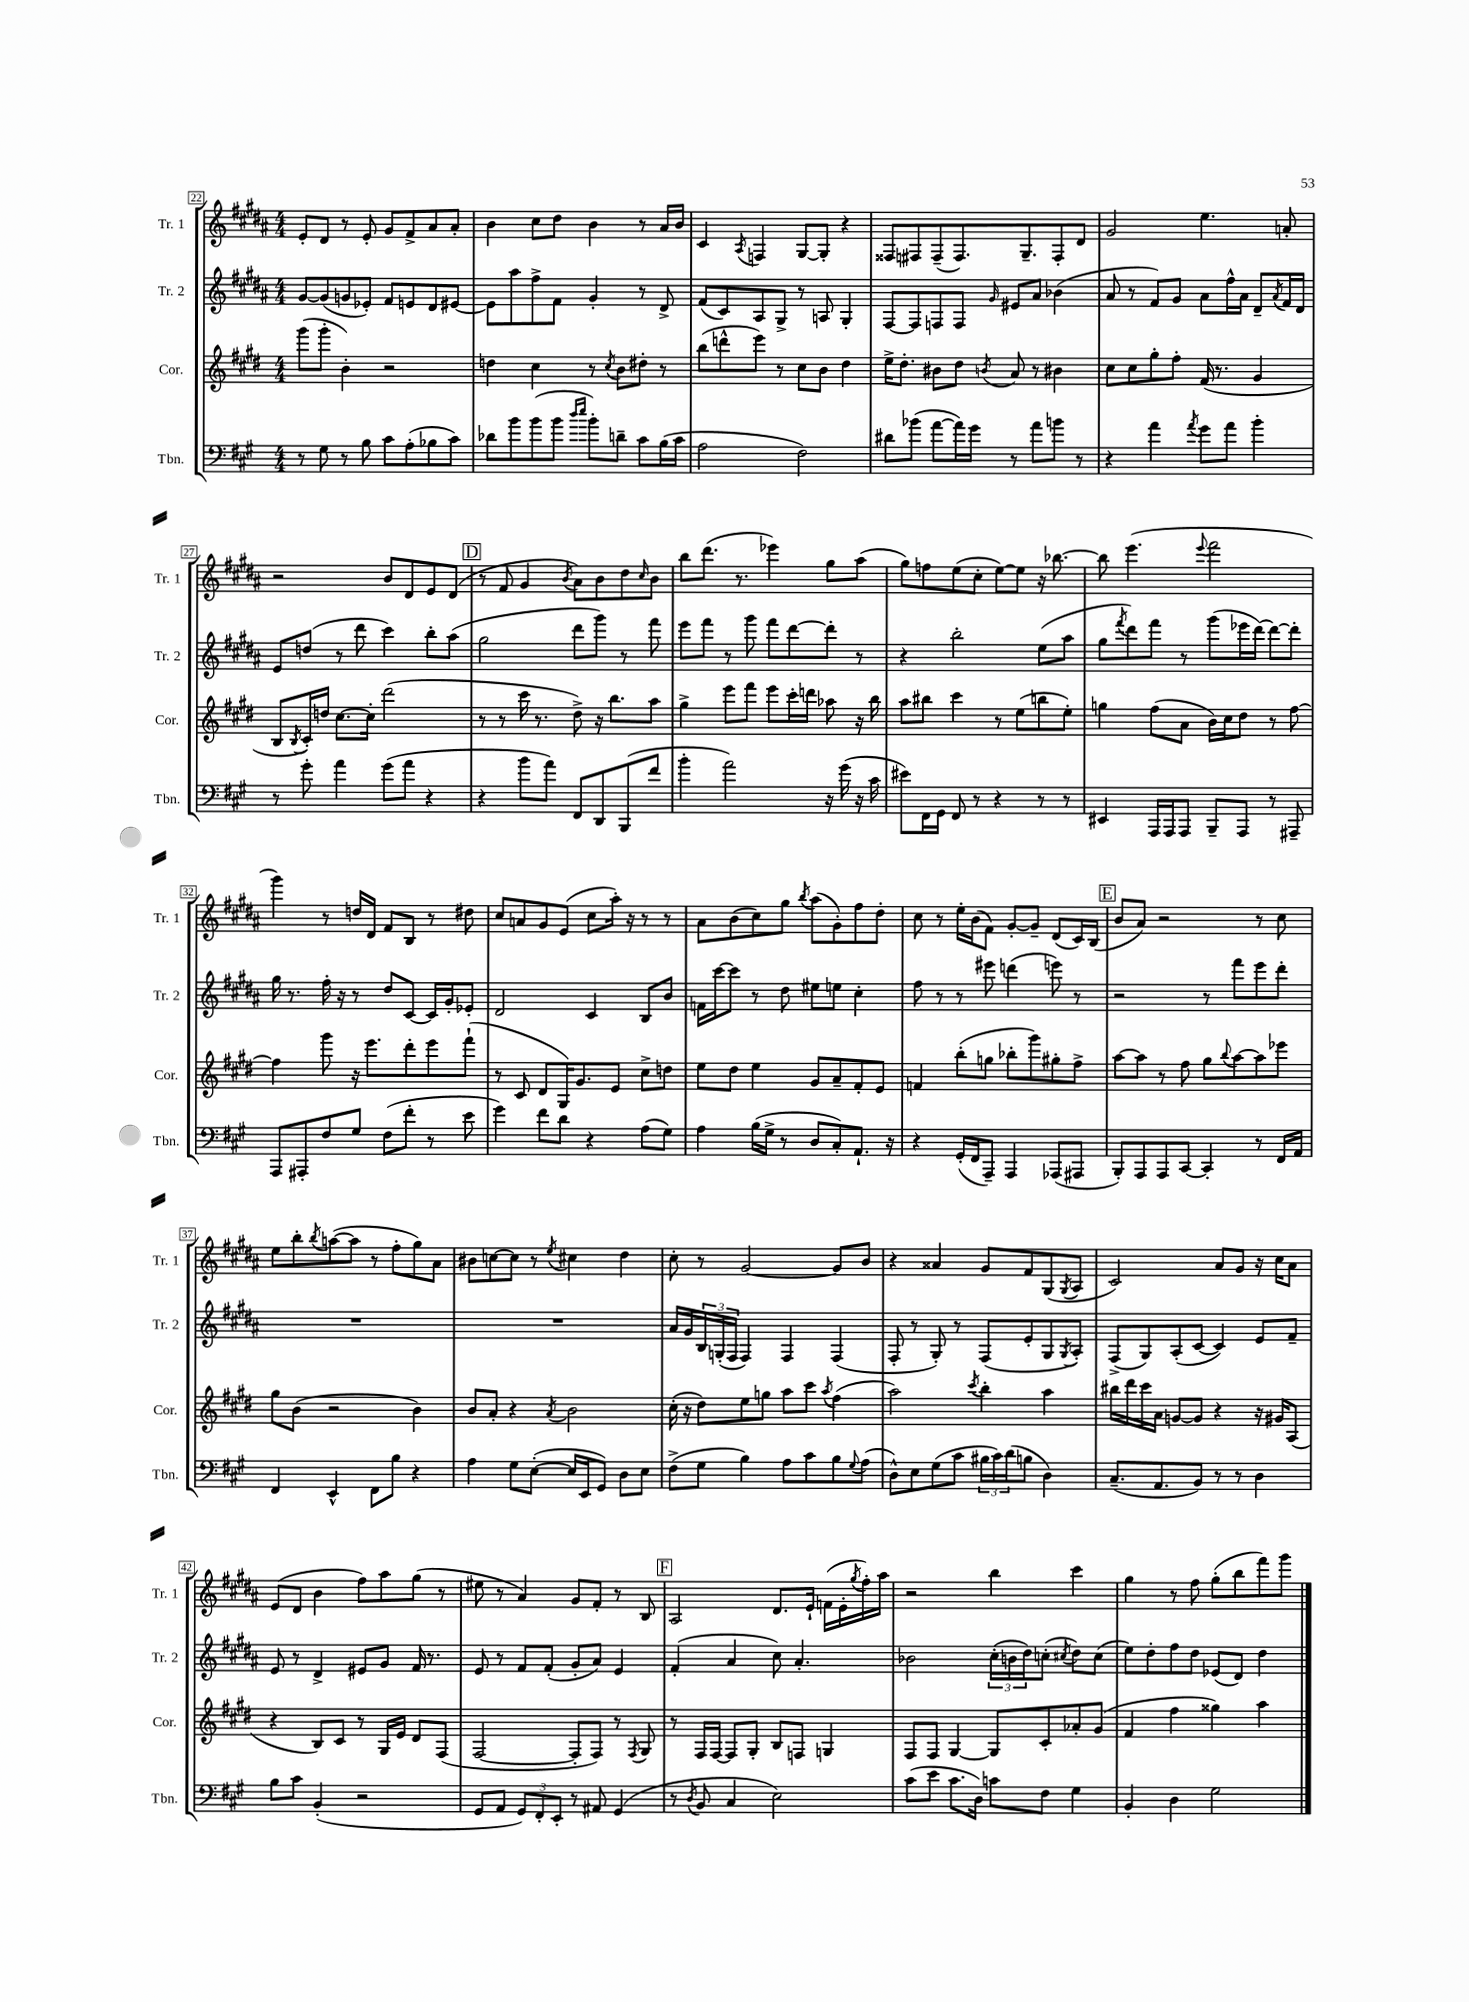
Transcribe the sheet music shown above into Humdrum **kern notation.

**kern	**kern	**kern	**kern
*staff4	*staff3	*staff2	*staff1
*clefF4	*clefG2	*clefG2	*clefG2
*k[f#c#g#]	*k[f#c#g#d#]	*k[f#c#g#d#a#]	*k[f#c#g#d#a#]
*M4/4	*M4/4	*M4/4	*M4/4
8r	(8ggg#	[8g#	8e'
8G#	8ggg#'	(8g#]	8d#
8r	4b')	8g	8r
8B	.	8e-')	8e'
8c#	2r	8f#	8g#
(8A'	.	8e	8f#^
8B-	.	8d#	8a#
8c#)	.	[8e#	8a#'
=	=	=	=
8d-	4dd	8e#]	4b
8b	.	8aa#	.
(8b	4cc#	8ff#^	8cc#
8b	.	8f#	8dd#
16qqdd	.	.	.
16qqee	.	.	.
8b')	8r	4g#'	4b
.	8qcc#	.	.
8d~	8b	.	.
8c#	8dd#'	8r	8r
(16B	8r	8d#^	16a#
16c#	.	.	16b
=	=	=	=
2A	(8bb	(8f#	4c#
.	8ddd^^	8c#)	.
.	.	.	8qA#
.	8eee)	8A#	4F
.	8r	8G#^	.
2F#)	8cc#	8r	[8G#
.	8b	8A	8G#']
.	4dd#	4G#'	4r
=	=	=	=
8d#	16ee^	[8F#	8F##
.	8.dd#'	.	.
(8b-	.	8F#]	8F#
[8a	8b#	8F	(8F#~
16a])	8dd#	8F	8.F#)
16g#	.	.	.
.	8qb	16qqg#	.
8r	8a	8e#	.
.	.	.	8.G#~
8a	8r	8a#	.
8b	4b#	(4b-	8F#'
8r	.	.	8d#
=	=	=	=
4r	8cc#	8a#	2g#
.	8cc#	8r	.
4a	8gg#'	8f#)	.
.	8ff#'	8g#	.
8qa	.	.	.
8g#	(16f#	8a#	4.ee
.	8.r	.	.
8a	.	16ff#^^	.
.	.	16a#	.
4b'	4g#	8d#~	.
.	.	8qa#	.
.	.	16f#	8a'
.	.	16d#	.
=	=	=	=
8r	8B	8e	2r
.	8qB	.	.
8g#'	16c#')	(8dd	.
.	16dd	.	.
4a	[8.cc#	8r	.
.	.	8ddd#	.
.	16cc#']	.	.
(8g#	(2ddd#	4ccc#)	8b
8a	.	.	8d#
4r	.	8bb'	8e
.	.	(8aa#	(8d#
=	=	=	=
4r	8r	2gg#	8r
.	8r	.	8f#
8b	16ccc#	.	4g#
.	8.r	.	.
8a)	.	.	.
.	.	.	8qb
8FF#	8dd#^)	8ddd#	8a#)
8DD	16r	8ggg#)	8b
.	8.bb	.	.
(8BBB	.	8r	8dd#
.	.	.	16qqcc#
8f#	8aa	8fff#	8b
=	=	=	=
4b'	4gg#^	8eee	8bb
.	.	8fff#	(8.ddd#
2a)	8eee	8r	.
.	.	.	8.r
.	8fff#	8ggg#	.
.	8eee	8fff#	4eee-)
.	16ccc#'	[8ddd#	.
.	16ddd	.	.
16r	8aa-	8ddd#']	8gg#
(16g#	.	.	.
16r	16r	8r	(8aa#
16c#	16bb	.	.
=	=	=	=
8e#)	8aa	4r	8gg#)
16FF#	8bb#	.	8ff
16GG#	.	.	.
8FF#	4ccc#	2bb'	(8ee
8r	.	.	8cc#'
4r	8r	.	[8ee)
.	(8ee	.	8ee]
8r	8bb	(8ee	16r
.	.	.	[8.bb-
8r	8ee')	8aa#	.
=	=	=	=
4EE#	4gg	8gg#	8bb-]
.	.	8qfff#	.
.	.	8ddd#)	(4.eee
16AAA	(8ff#	8fff#	.
16AAA	.	.	.
8AAA	8a	8r	.
.	.	.	8qqeee
8BBB~	16b)	(8ggg#	2fff#
.	16cc#	.	.
8AAA	8dd#	16eee-	.
.	.	[16ddd#)	.
8r	8r	8ddd#_	.
8AAA#~	[8ff#	8ddd#']	.
=	=	=	=
8AAA	4ff#]	16gg#	4ggg#)
.	.	8.r	.
8AAA#'	.	.	.
8F#	8ggg#	16ff#'	8r
.	.	16r	.
8G#	16r	8r	16dd
.	8.eee	.	16d#
(8F#	.	8dd#	8f#
8f#'	8ddd#'	[8c#	8B
8r	8eee	16c#]	8r
.	.	16g#'	.
8e	(8fff#`	8e-'	8dd#
=	=	=	=
4g#)	8r	2d#	8cc#
.	8c#	.	8a
8f#	8d#	.	8g#
8d	16G#)	.	(8e
.	8.g#	.	.
4r	.	4c#	8cc#
.	8e	.	16aa#')
.	.	.	16r
(8A	8cc#^	8B	8r
8G#)	8dd	8b	8r
=	=	=	=
4A	8ee	16f	8a#
.	.	[16ccc#	.
.	8dd#	8ccc#]	(8b
(16B	4ee	8r	8cc#)
16G#^	.	.	.
8r	.	8dd#	8gg#
.	.	.	8qbb
8D	8g#	8ee#	(8aa#
8C#')	8a~	8ee	8g#')
8.AA`	8f#'	4cc#'	8ff#
.	8e	.	8dd#'
16r	.	.	.
=	=	=	=
4r	4f	8ff#	8cc#
.	.	8r	8r
(16GG#'	(8bb'	8r	16ee'
16FF#	.	.	(16b
8AAA~)	8gg	8eee#	8f#)
4AAA	8bb-'	(4ddd	[8g#'
.	8ggg#)	.	8g#~]
(8AAA-	8gg#'	8eee)	(8d#
8AAA#	8ff#^	8r	16c#)
.	.	.	(16B
=	=	=	=
8BBB')	[8aa	2r	8b
8AAA	8aa]	.	8a#)
8AAA	8r	.	2r
[8CC#	8ff#	.	.
4CC#']	8gg#	8r	.
.	8qqbb	.	.
.	[8aa	8fff#	.
8r	8aa]	8eee	8r
16FF#	8eee-	8ddd#'	8cc#
16AA	.	.	.
=	=	=	=
4FF#	8gg#	1r	8ee
.	(8b	.	8bb'
.	.	.	8qbb
4EE^^	2r	.	([8aa
.	.	.	8aa]
8FF#	.	.	8r
8B	.	.	8ff#'
4r	4b)	.	8gg#)
.	.	.	8a#
=	=	=	=
4A	8b	1r	8b#
.	8a'	.	[8cc
8G#	4r	.	8cc]
([8E'	.	.	8r
.	8qa	.	8qee
16E]	2b	.	4cc#
16EE	.	.	.
8GG#)	.	.	.
8D	.	.	4dd#
8E	.	.	.
=	=	=	=
(8F#^	(16cc#'	16a#	8cc#'
.	16r	16g#	.
8G#	8dd#)	24B	8r
.	.	(24G'	.
.	.	24F#	.
4B)	8ee	4F#)	[2g#
.	8gg	.	.
8A	8aa	4F#	.
8c#	8ccc#	.	.
.	8qaa	.	.
8B	(4ff#	(4F#	8g#]
8qqG#	.	.	.
(8A	.	.	8b
=	=	=	=
8D^^)	2aa)	8F#'	4r
8E	.	8r	.
(8G#	.	8G#')	4a##
8c#	.	8r	.
.	8qccc#	.	.
24B#	4bb'	(8F#	8g#
24c#)	.	.	.
(24d	.	.	.
8B	.	8e'	8f#
4D)	4aa	8G#	(8G#
.	.	8qG#	8qG#
.	.	8A#')	8A#
=	=	=	=
(8.C#~	16bb#	(8F#^	2c#)
.	16ddd#	.	.
.	16ccc#	8G#)	.
8.AA	16a	.	.
.	[8g	(8A#'	.
8BB)	8g]	[8c#	.
8r	4r	4c#])	8a#
8r	.	.	8g#
4D	16r	8e	16r
.	16g#	.	16cc#
.	(8A	8f#~	8a#
=	=	=	=
8B	4r	8e	(8e
8c#	.	8r	8d#
(4BB'	8B)	4d#^	4b
.	8c#	.	.
2r	8r	8e#	8ff#)
.	16G#	8g#	8aa#
.	16e	.	.
.	8d#	16f#	(8gg#
.	.	8.r	.
.	(8F#	.	8r
=	=	=	=
8GG#	[2F#	8e	8ee#
8AA	.	8r	8r
12GG#)	.	8f#	4a#)
12FF#'	.	.	.
.	.	(8f#'	.
12EE'	.	.	.
8r	8F#']	8g#'	8g#
8AA#	8F#)	8a#)	8f#'
(4GG#	8r	4e	8r
.	8qF#	.	.
.	8G#	.	8B
=	=	=	=
8r	8r	(4f#'	2A#
8qD	.	.	.
8BB	16F#	.	.
.	[16F#	.	.
4C#	8F#]	4a#	.
.	8G#'	.	.
2E)	8B	8cc#)	8.d#
.	8F	4.a#'	.
.	.	.	16e`
.	4G	.	(16f
.	.	.	16e'
.	.	.	8qgg#
.	.	.	16ff#')
.	.	.	16aa#
=	=	=	=
(8c#	8F#	2b-	2r
8e	8F#	.	.
8.c#	[4G#	.	.
16D)	.	.	.
8c	8G#]	(24cc#'	4bb
.	.	24b	.
.	.	24dd#)	.
8F#	8c#'	(8cc'	.
.	.	8qcc#	.
4G#	8a-'	8dd#)	4ccc#
.	(8g#	(8cc#	.
=	=	=	=
4BB'	4f#	8ee)	4gg#
.	.	8dd#'	.
4D	4ff#	8ff#	8r
.	.	8dd#	8ff#
2G#	4gg##)	(8e-	(8gg#'
.	.	8d#)	8bb
.	4aa	4dd#	8fff#)
.	.	.	8ggg#
==	==	==	==
*-	*-	*-	*-
